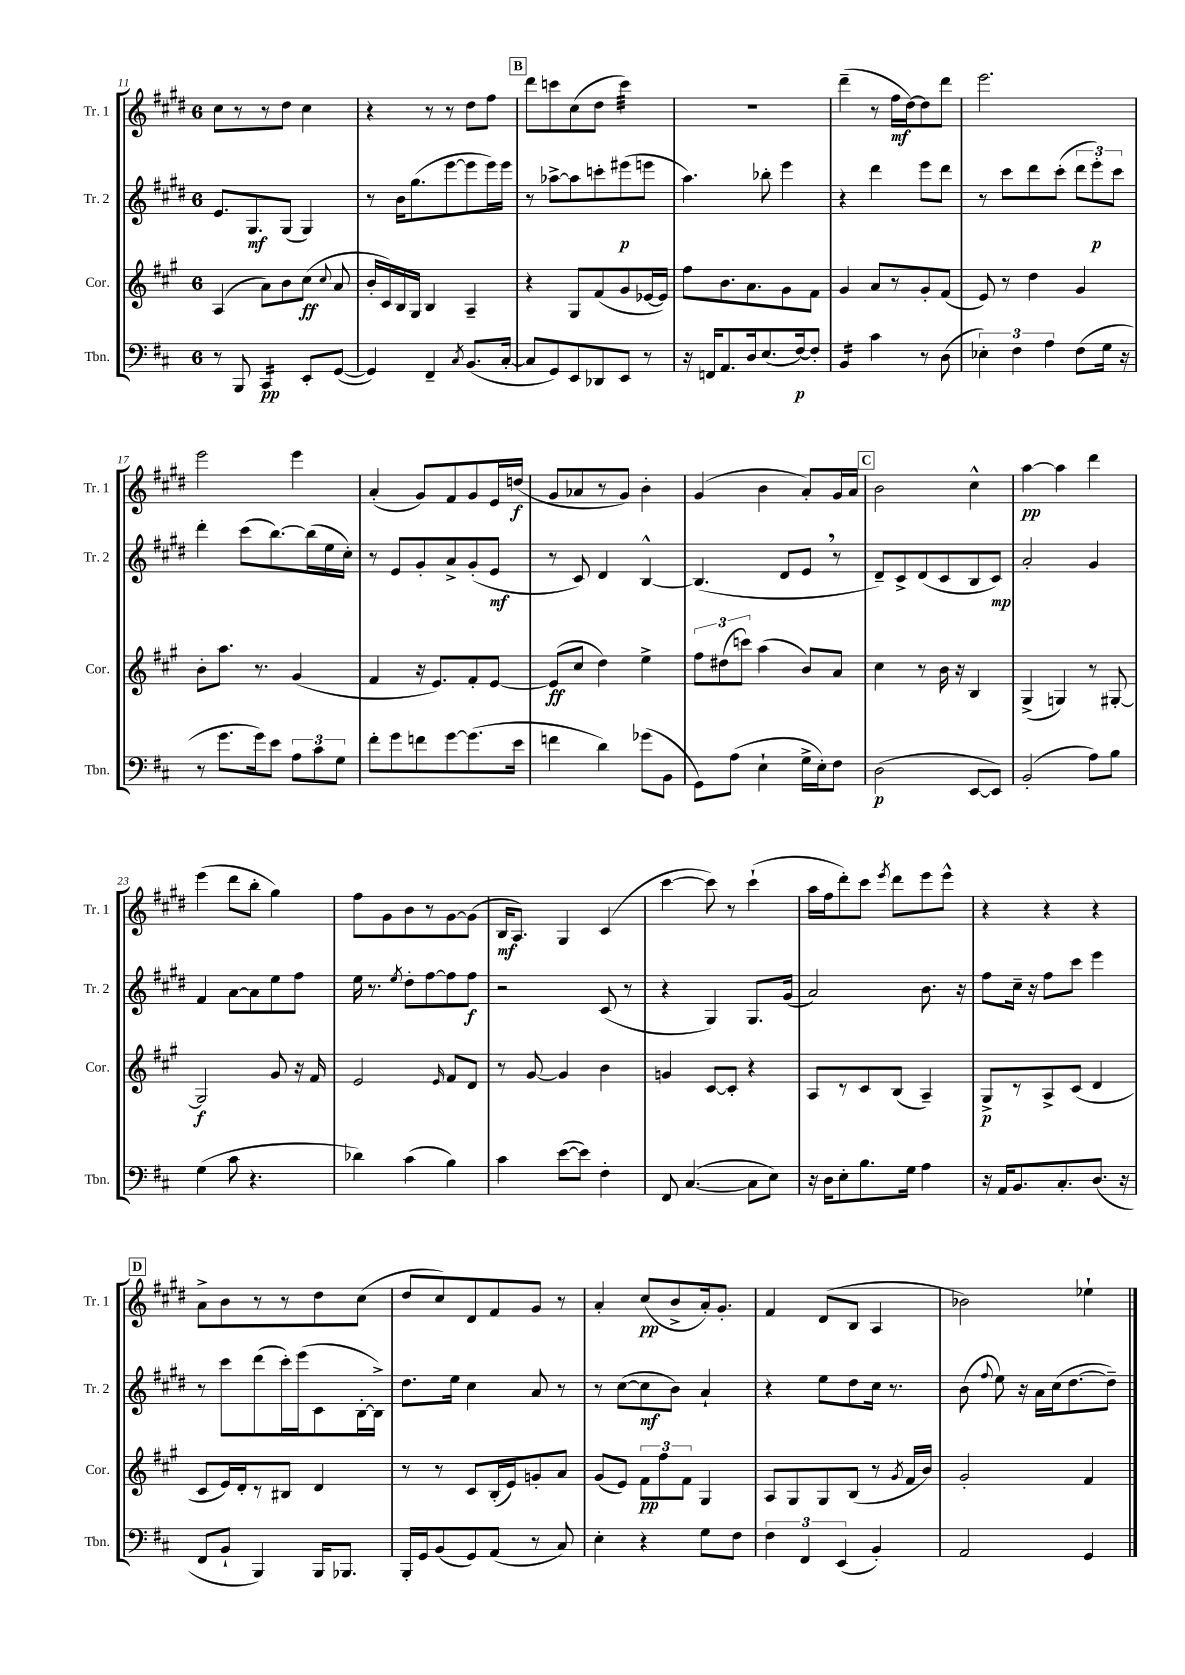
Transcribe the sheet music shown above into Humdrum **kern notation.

**kern	**kern	**kern	**kern
*staff4	*staff3	*staff2	*staff1
*clefF4	*clefG2	*clefG2	*clefG2
*k[f#c#]	*k[f#c#g#]	*k[f#c#g#d#]	*k[f#c#g#d#]
*M6/8	*M6/8	*M6/8	*M6/8
8r	(4A	8.e	8cc#
8BBB	.	.	8r
.	.	8.G#	.
4CC#	8a)	.	8r
.	8b	(8G#	8dd#
8EE'	(8cc#	4G#)	4cc#
.	8qqcc#	.	.
([8GG	8a	.	.
=	=	=	=
4GG])	16b'	8r	4r
.	16c#)	.	.
.	16B	16b	.
.	16G#	(8.gg#	.
4FF#~	4B	.	8r
.	.	[8eee	8r
8qC#	.	.	.
(8.BB	4A~	8eee]	8dd#
.	.	16eee)	8ff#
[16C#'	.	16eee	.
=	=	=	=
8C#]	4r	8r	8ddd#
8GG)	.	[8aa-^	8ccc
8EE	8G#	8aa-]	(8cc#
8DD-	(8f#	8ccc'	8dd#
8EE	8g#	(8eee#	4ccc)
8r	[16e-	8eee	.
.	16e-])	.	.
=	=	=	=
16r	8ff#	4.aa)	2.r
16FF	.	.	.
8.AA	8.b	.	.
16D	8.a	.	.
(8.E	.	8bb-'	.
.	8g#	4eee	.
[16F#)	.	.	.
8F#']	8f#	.	.
=	=	=	=
4BB	4g#	4r	(4ddd#~
4c#	8a	4ddd#	8r
.	8r	.	16ff#
.	.	.	[16dd#)
8r	8g#'	8eee	8dd#]
(8D	(8f#	8ddd#	8ddd#
=	=	=	=
6E-')	8e)	8r	2.eee
.	8r	8ccc#	.
6F#	.	.	.
.	4dd	8ddd#	.
6A	.	.	.
.	.	(8ccc#'	.
(8F#	4g#	12ddd#	.
.	.	12eee')	.
16G	.	.	.
.	.	12ccc#	.
16r	.	.	.
=	=	=	=
8r	8b'	4ddd#'	2eee
8.g	8.aa	.	.
.	.	(8ccc#	.
16g)	8.r	.	.
8e	.	[8.bb)	.
12A	(4g#	.	4eee
.	.	(16bb]	.
12c#	.	.	.
.	.	16ee	.
12G	.	.	.
.	.	16cc#')	.
=	=	=	=
8f#'	4f#	8r	(4a'
8g	.	8e	.
8f	16r	8g#'	8g#)
.	8.e)	.	.
[8g	.	8a^	8f#
(8.g]	8f#'	(8g#'	8g#
.	[8e	8e	16e
16e	.	.	(16dd
=	=	=	=
4f	(8e]	8r	8g#
.	8cc#	8c#)	8a-
4d)	4dd)	4d#	8r
.	.	.	8g#)
(8g-	4ee^	[4B^^	4b'
8BB	.	.	.
=	=	=	=
8GG)	12ff#	(4.B]	(4g#
.	(12dd#	.	.
(8A	.	.	.
.	12ccc)	.	.
4E`	(4aa	.	4b
.	.	8d#	.
16G^	8b)	8e	8a')
16E')	.	.	.
8F#	8a	8r	16g#
.	.	.	16a
=	=	=	=
(2D	4cc#	8d#~)	2b
.	.	8c#^	.
.	8r	(8d#	.
.	16b	8c#	.
.	16r	.	.
[8EE	4B	8B	4cc#^^
8EE])	.	8c#)	.
=	=	=	=
(2BB'	(4G#^	2a'	[4aa
.	4G)	.	4aa]
8A)	8r	4g#	4ddd#
8B	[8G#'	.	.
=	=	=	=
(4G	2G#]	4f#	(4eee
8c#	.	[8a	8ddd#
4.r	.	8a]	8bb'
.	8g#	8ee	4gg#)
.	16r	8ff#	.
.	16f#	.	.
=	=	=	=
4d-)	2e	16ee	8ff#
.	.	8.r	.
.	.	.	8g#
.	.	8qee	.
(4c#	.	8dd#'	8b
.	.	[8ff#	8r
.	16qqe	.	.
4B)	8f#	8ff#]	[8g#
.	8d	8ff#	(8g#]
=	=	=	=
4c#	8r	2r	16B
.	.	.	8.A)
.	[8g#	.	.
([8e	4g#]	.	4G#
8e])	.	.	.
4F#'	4b	(8c#	(4c#
.	.	8r	.
=	=	=	=
8FF#	4g	4r	[4ccc#
([4.C#	.	.	.
.	[8c#	4G#)	8ccc#])
.	8c#']	.	8r
8C#]	4r	8.G#	(4ccc#`
8E)	.	.	.
.	.	(16g#	.
=	=	=	=
16r	8A	2a)	16aa
16D	.	.	16ff#
8E'	8r	.	8ddd#')
8.B	8c#	.	8ccc#
.	.	.	8qeee
.	(8B	.	8ddd#
16G	.	.	.
4A	4A~)	8.b	8eee
.	.	.	8eee^^
.	.	16r	.
=	=	=	=
16r	8G#^	8ff#	4r
16AA	.	.	.
8.BB	8r	16cc#~	.
.	.	16r	.
.	8A^	8ff#	4r
8.C#'	.	.	.
.	(8c#	8ccc#	.
(8.D	4d	4eee	4r
16r	.	.	.
=	=	=	=
8FF#	8c#	8r	8a^
8BB`	16e)	8ccc#	8b
.	16d'	.	.
4BBB)	8r	(8ddd#	8r
.	8B#	16ccc#')	8r
.	.	(16eee	.
16BBB	4d	8c#	8dd#
8.BBB-	.	.	.
.	.	[16B'	(8cc#
.	.	16B^])	.
=	=	=	=
16BBB'	8r	8.dd#	8dd#
16GG	.	.	.
(8BB	8r	.	8cc#)
.	.	16ee	.
8GG)	8c#	4cc#	8d#
(8AA	(16B'	.	8f#
.	16e)	.	.
8r	8g'	8a	8g#
8C#)	8a	8r	8r
=	=	=	=
4E'	(8g#	8r	4a'
.	8e)	([8cc#	.
4r	12f#	8cc#]	(8cc#
.	12ff#	.	.
.	.	8b)	8b^
.	12f#	.	.
8G	4G#	4a`	16a')
.	.	.	8.g#'
8F#	.	.	.
=	=	=	=
6F#	8A	4r	4f#
.	8G#	.	.
6FF#	.	.	.
.	8G#	8ee	(8d#
(6EE	.	.	.
.	(8B	8dd#	8B
4BB')	8r	16cc#	4A
.	.	8.r	.
.	8qg#	.	.
.	16f#	.	.
.	16b)	.	.
=	=	=	=
2AA	2g#'	(8b	2b-)
.	.	8qqff#	.
.	.	8ee)	.
.	.	16r	.
.	.	16a	.
.	.	(16cc#	.
.	.	[8.dd#	.
4GG	4f#	.	4ee-`
.	.	8dd#~])	.
==	==	==	==
*-	*-	*-	*-
